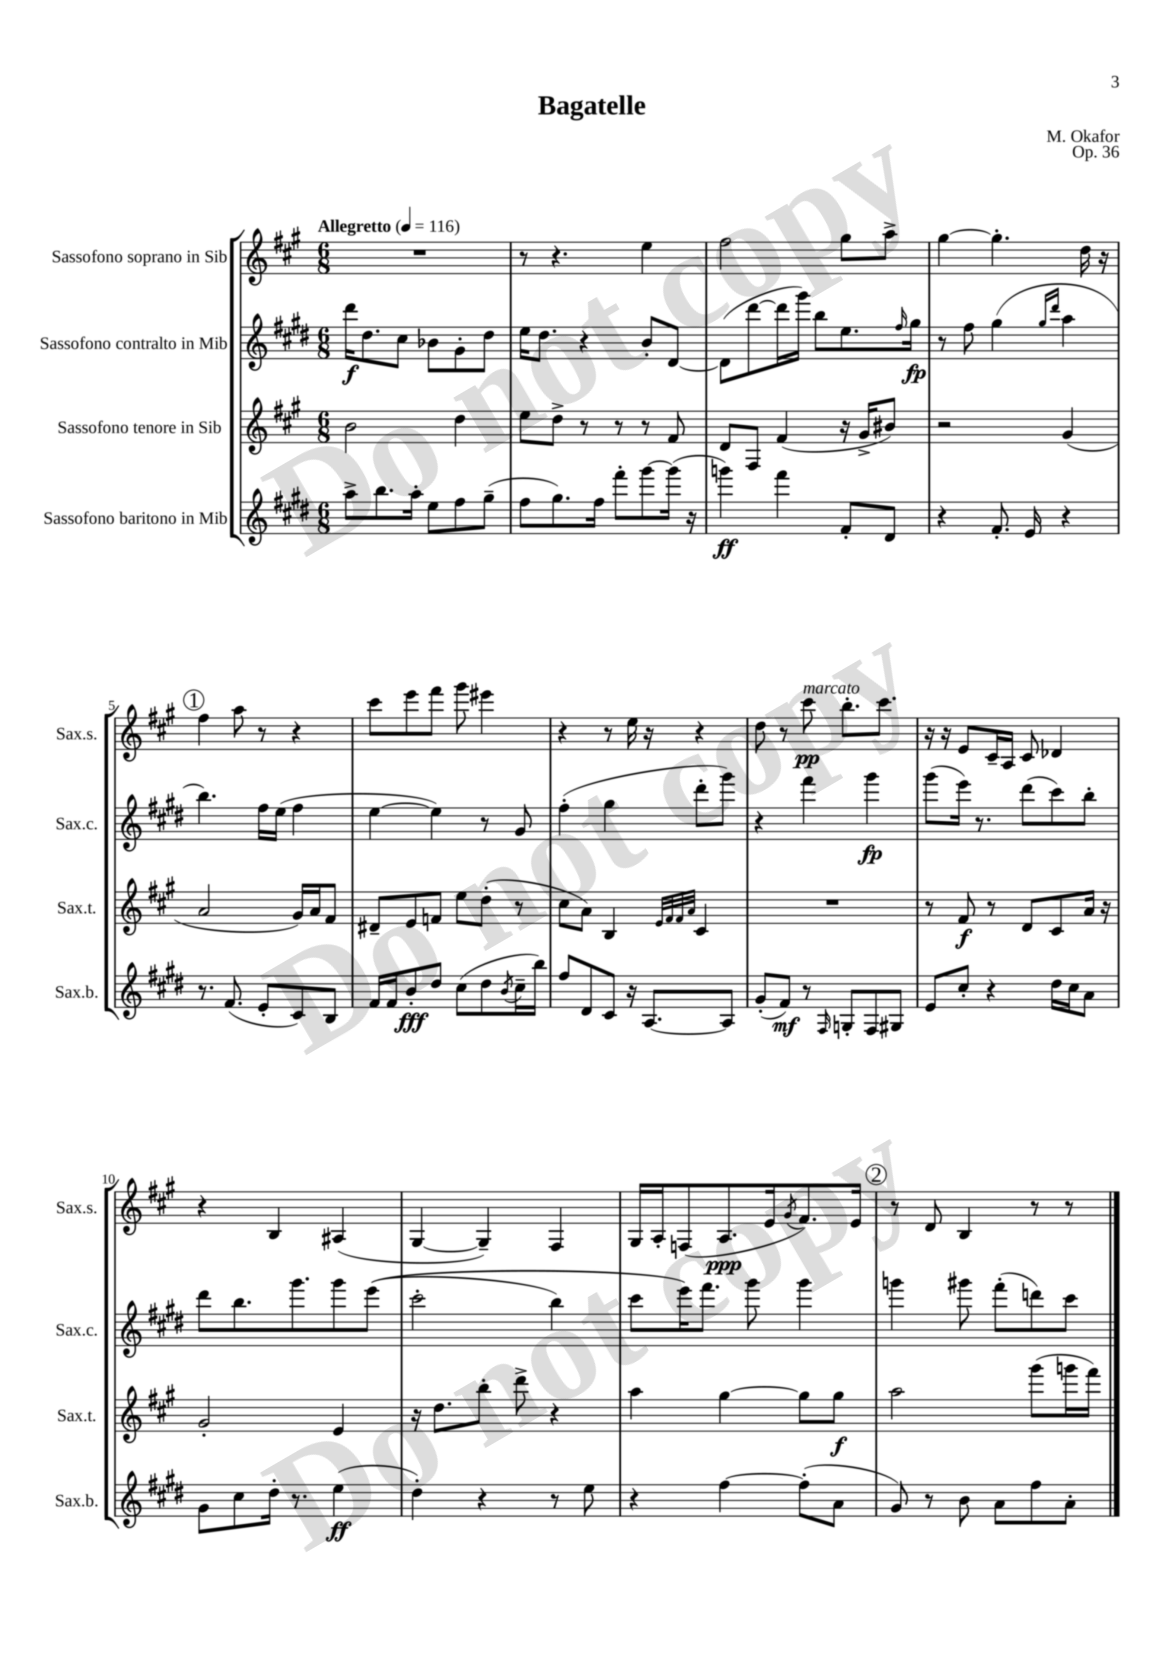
\header { title = "Bagatelle" composer = "M. Okafor" opus = "Op. 36" }
<<
\new StaffGroup <<
\new Staff = "s0" \with { instrumentName = "Sassofono soprano in Sib" shortInstrumentName = "Sax.s." } {
    \clef treble \key a \major \numericTimeSignature \time 6/8 \tempo "Allegretto" 4 = 116
    R2. |
    r8 r4. e''4 |
    fis''2 gis''8 a''8-> |
    gis''4~ gis''4.-. d''16 r16 |
    \mark \markup { \circle "1" } fis''4 a''8 r8 r4 |
    cis'''8 e'''8 fis'''8 gis'''8 eis'''4 |
    r4 r8 e''16 r16 r4 |
    d''8 r8 cis'''8\pp^\markup { \italic "marcato" } b''8.-. cis'''8. |
    r16 r16 e'8 cis'16-- a16 cis'8 des'4 |
    r4 b4 ais4( |
    gis4~ gis4--) fis4 |
    gis16 a16-. f8( a8.\ppp e'16 \acciaccatura { gis'8 } fis'8.) e'16 |
    \mark \markup { \circle "2" } r8 d'8 b4 r8 r8 \bar "|." |
}
\new Staff = "s1" \with { instrumentName = "Sassofono contralto in Mib" shortInstrumentName = "Sax.c." } {
    \clef treble \key e \major \numericTimeSignature \time 6/8
    dis'''16\f dis''8. cis''8 bes'8 gis'8-. dis''8 |
    e''16 dis''8. r4 b'8-. dis'8~ |
    dis'8( dis'''8~ dis'''16 gis'''16) b''8 e''8. \grace { fis''16 } gis''16\fp |
    r8 fis''8 gis''4( \grace { gis''16 dis'''16 } a''4 |
    \mark \markup { \circle "1" } b''4.) fis''16 e''16( fis''4 |
    e''4~ e''4) r8 gis'8 |
    fis''4-.( gis''4 dis'''8-. gis'''8) |
    r4 fis'''4 gis'''4\fp |
    gis'''8( e'''16) r8. dis'''8( cis'''8) b''8-. |
    dis'''8 b''8. gis'''8. gis'''8 e'''8(\( |
    cis'''2-. b''4) |
    cis'''8 e'''16\) fis'''8. gis'''8 gis'''4 |
    \mark \markup { \circle "2" } g'''4 gis'''8 fis'''8-.( d'''8) cis'''8 \bar "|." |
}
\new Staff = "s2" \with { instrumentName = "Sassofono tenore in Sib" shortInstrumentName = "Sax.t." } {
    \clef treble \key a \major \numericTimeSignature \time 6/8
    b'2 d''4 |
    e''8 d''8-> r8 r8 r8 fis'8 |
    d'8 fis8 fis'4( r16 gis'16-> bis'8) |
    r2 gis'4( |
    \mark \markup { \circle "1" } a'2 gis'16) a'16 fis'8 |
    dis'8-- e'8 f'8 e''8 d''8-.( r8 |
    cis''8 a'8) b4 \grace { e'32 fis'32 fis'32 a'32 } cis'4 |
    R2. |
    r8 fis'8\f r8 d'8 cis'8 a'16 r16 |
    gis'2-. e'4 |
    r16 d''8. b''8-. d'''8-> r4 |
    a''4 gis''4~ gis''8 gis''8\f |
    \mark \markup { \circle "2" } a''2 gis'''8( g'''16 fis'''16) \bar "|." |
}
\new Staff = "s3" \with { instrumentName = "Sassofono baritono in Mib" shortInstrumentName = "Sax.b." } {
    \clef treble \key e \major \numericTimeSignature \time 6/8
    a''8-> b''8. a''16-. e''8 fis''8 gis''8--( |
    fis''8 gis''8.) fis''16 fis'''8-. gis'''8~ gis'''16( r16 |
    g'''4\ff) fis'''4 fis'8-. dis'8 |
    r4 fis'8.-. e'16 r4 |
    \mark \markup { \circle "1" } r8. fis'8.( e'8-. cis'8) b8 |
    fis'16 fis'16 b'8-.\fff dis''8 cis''8( dis''8 \acciaccatura { b'8 } cis''16-- b''16) |
    fis''8 dis'8 cis'8 r16 a8.~ a8 |
    gis'8-.( fis'8\mf) r8 \grace { fis16 } g8-. fis8 gis8 |
    e'8 cis''8-. r4 dis''16 cis''16 a'8 |
    gis'8 cis''8 dis''16-. r8. e''4\ff( |
    dis''4-.) r4 r8 e''8 |
    r4 fis''4~ fis''8-.( a'8 |
    \mark \markup { \circle "2" } gis'8) r8 b'8 a'8 fis''8 a'8-. \bar "|." |
}
>>
>>
